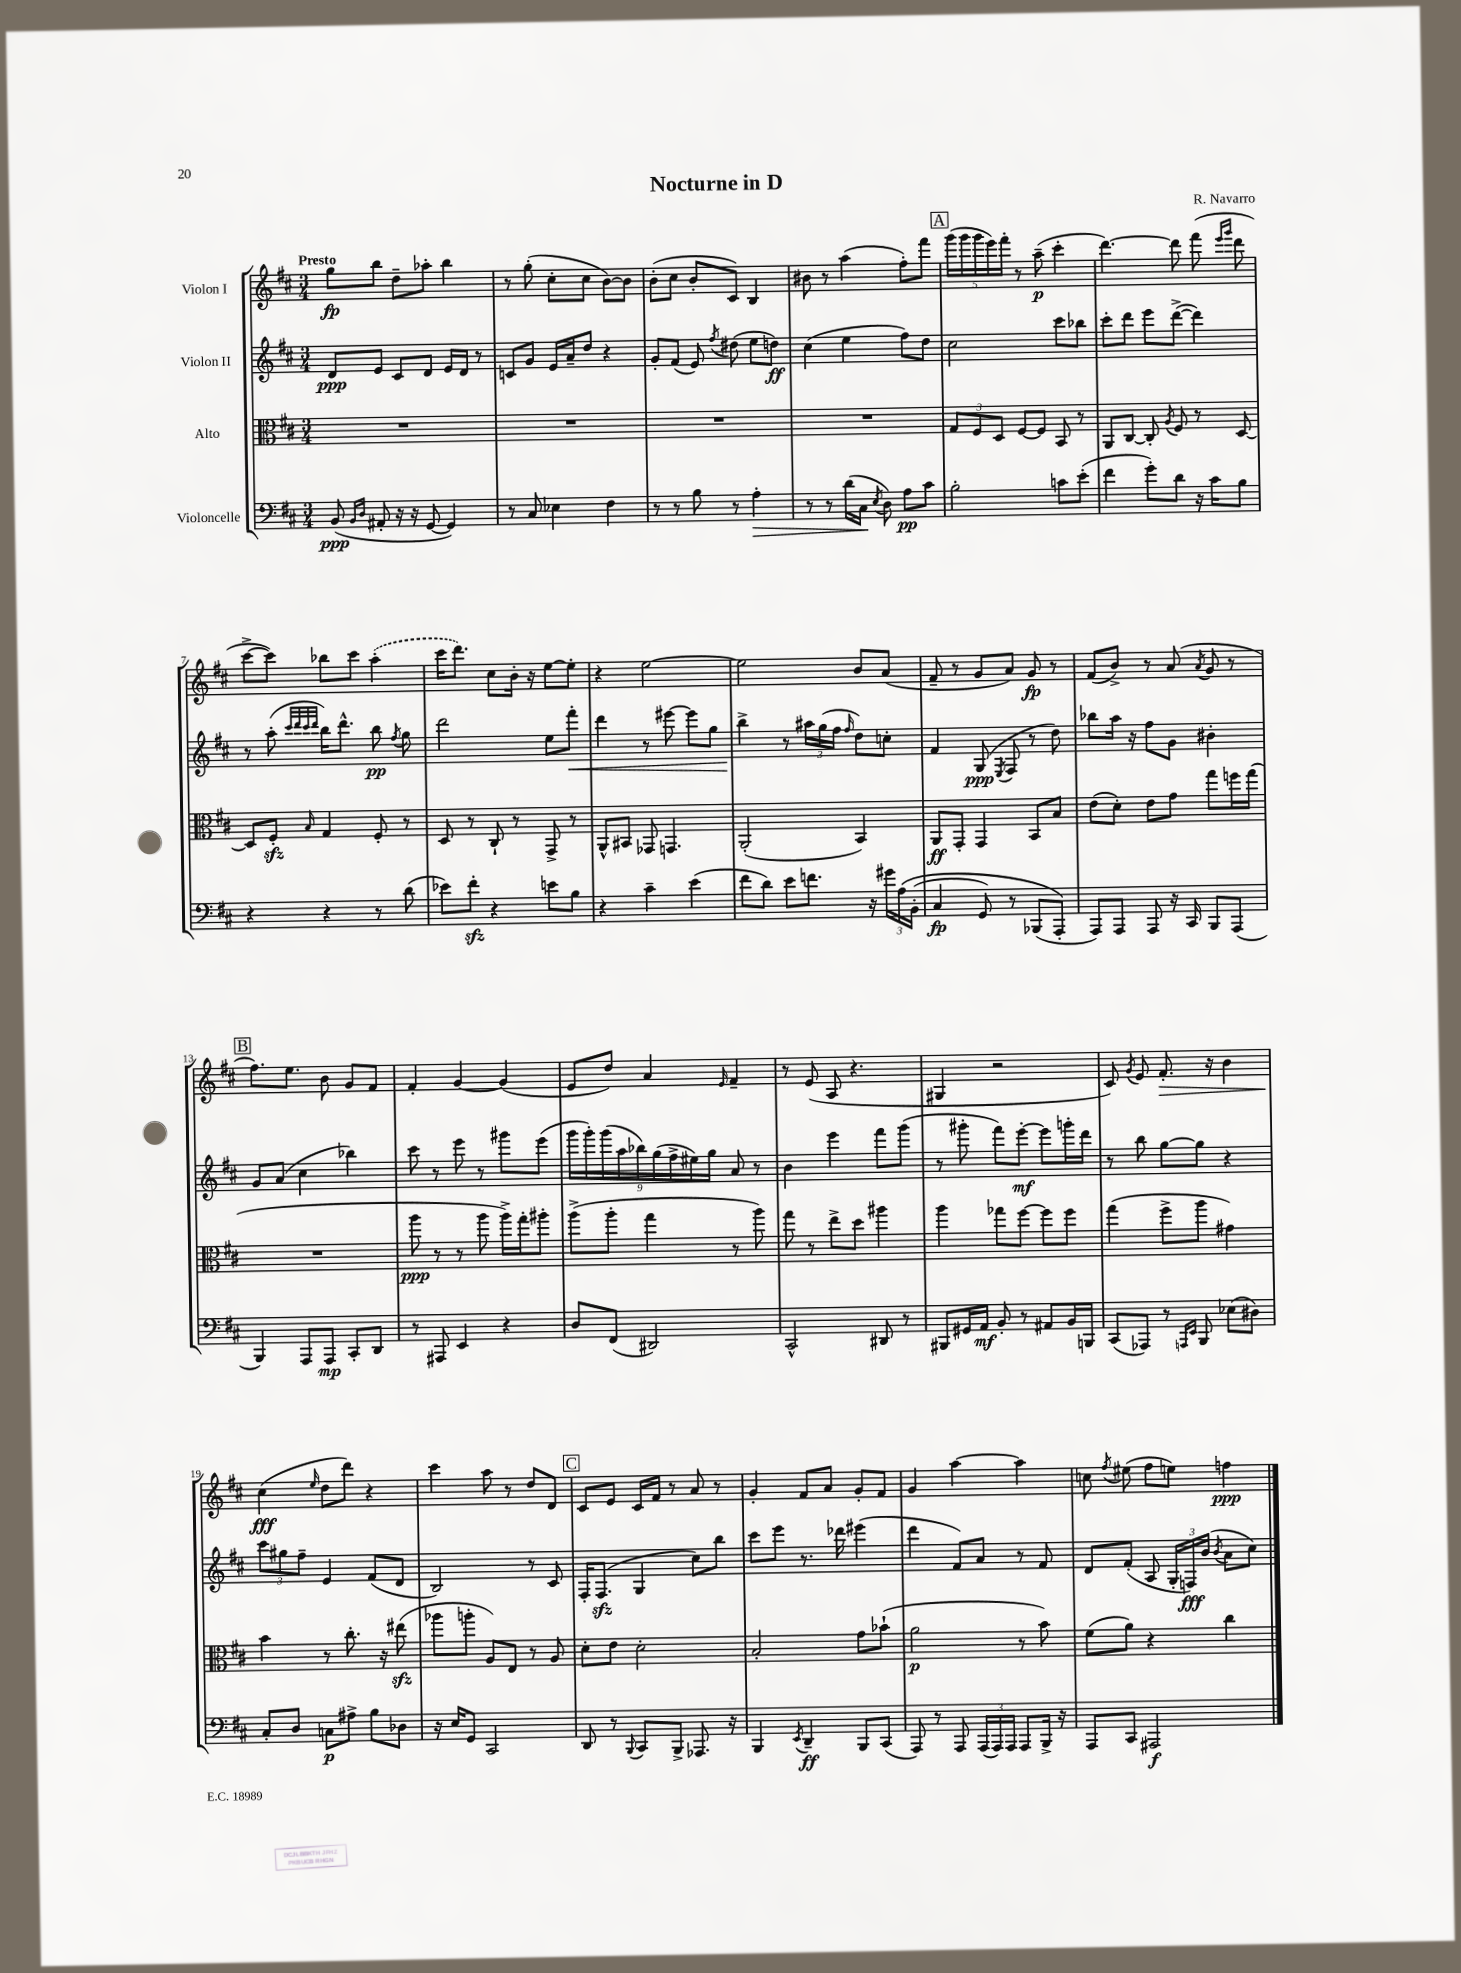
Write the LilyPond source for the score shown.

\header { title = "Nocturne in D" composer = "R. Navarro" }
<<
\new StaffGroup <<
\new Staff = "s0" \with { instrumentName = "Violon I" } {
    \clef treble \key d \major \numericTimeSignature \time 3/4 \tempo "Presto"
    \autoBeamOff g''8[\fp b''8] d''8[-- aes''8]-. b''4 |
    r8 g''8-.( cis''8[-. cis''8] b'8[~) b'8] |
    b'8[-.( cis''8] b'8[-. cis'8]) b4 |
    bis'8 r8 a''4( fis''8[-.) fis'''8] |
    \mark \markup { \box "A" } \tuplet 5/4 { g'''16[( g'''16 g'''16 e'''16) fis'''16]-. } r8 a''8--\p( cis'''4-. |
    d'''4.~) d'''8 fis'''8( \grace { e'''16[ g'''16] } d'''8 |
    cis'''8[~-> cis'''8]) bes''8[ cis'''8] \once \slurDashed a''4-.( |
    cis'''16[ d'''8.]) cis''8[ b'16]-. r16 e''8[~ e''8]-. |
    r4 e''2~ |
    e''2 b'8[ a'8]( |
    fis'8-- r8 g'8[ a'8]) g'8\fp r8 |
    fis'8[( b'8]->) r8 a'8( \acciaccatura { a'8 } g'8 r8 |
    \mark \markup { \box "B" } fis''8.[) e''8.] b'8 g'8[ fis'8] |
    fis'4-. g'4~ g'4( |
    e'8[ d''8]) a'4 \grace { e'16 } fis'4-- |
    r8 e'8( a8 r4. |
    gis4 r2 |
    cis'8) \acciaccatura { g'8 } e'8 fis'8.-.\> r16 b'4 |
    cis''4\fff\!( \grace { e''16 } d''8[ d'''8]) r4 |
    cis'''4 a''8 r8 d''8[ d'8] |
    \mark \markup { \box "C" } cis'8[ e'8] cis'16[ fis'16] r8 a'8 r8 |
    g'4-. fis'8[ a'8] g'8[-. fis'8] |
    g'4 a''4~ a''4 |
    c''8 \acciaccatura { fis''8 } eis''8( fis''8[ e''8]) f''4\ppp \bar "|." |
}
\new Staff = "s1" \with { instrumentName = "Violon II" } {
    \clef treble \key d \major \numericTimeSignature \time 3/4
    \autoBeamOff d'8[\ppp e'8] cis'8[ d'8] e'16[ d'16] r8 |
    c'8[ g'8] e'16[ a'16-- d''8] r4 |
    g'8[-. fis'8]( e'8) \acciaccatura { fis''8 } dis''8( e''8[ d''8]\ff) |
    cis''4( e''4 fis''8[) d''8] |
    \mark \markup { \box "A" } cis''2 cis'''8[ bes''8] |
    cis'''8[-. d'''8] e'''8[ d'''8]~->( d'''4) |
    r8 a''8-.( \grace { cis'''32[ d'''32 cis'''32 d'''32] } b''16[) d'''8.]-^ b''8\pp \acciaccatura { fis''8 } g''8 |
    d'''2 e''8[ fis'''8]-.\< |
    d'''4 r8 eis'''8~ eis'''8[ g''8] |
    b''4->\! r8 \tuplet 3/2 { ais''16[ g''16( fis''16] } \grace { fis''16 } d''8[) c''8]-. |
    fis'4 g8\ppp( \acciaccatura { e8 } fis8 r8 d''8) |
    bes''8[ a''16] r16 fis''8[ g'8] bis'4-. |
    \mark \markup { \box "B" } g'8[ a'8]( cis''4 bes''4) |
    cis'''8 r8 e'''8 r8 gis'''8[ e'''8]( |
    \tuplet 9/8 { g'''16[ g'''16-.) g'''16( a''16 bes''16) g''16( fis''16-> eis''16) g''16] } a'8 r8 |
    b'4 e'''4 fis'''8[ g'''8]( |
    r8 gis'''8-. fis'''8[) e'''8]~-.\mf e'''8[ g'''16-. d'''16] |
    r8 b''8 g''8[~ g''8] r4 |
    \tuplet 3/2 { cis'''8[ gis''8 fis''8]-- } e'4 fis'8[( d'8] |
    b2) r8 cis'8 |
    \mark \markup { \box "C" } fis16[-. fis8.]\sfz( g4 cis''8[) b''8] |
    cis'''8[ e'''8] r8. des'''16 eis'''4( |
    d'''4 fis'8[) a'8] r8 fis'8 |
    d'8[ fis'8]-.( a8 \tuplet 3/2 { g16[-. f16\fff) b'16]( } \acciaccatura { b'8 } a'8[ cis''8]) \bar "|." |
}
\new Staff = "s2" \with { instrumentName = "Alto" } {
    \clef alto \key d \major \numericTimeSignature \time 3/4
    \autoBeamOff R2. |
    R2. |
    R2. |
    R2. |
    \mark \markup { \box "A" } \tuplet 3/2 { g8[ fis8 d8] } fis8[~ fis8] b,8 r8 |
    a,8[ cis8]~ cis8-. \acciaccatura { a8 } fis8 r8 d8~ |
    d8[ fis8]-.\sfz \grace { b16 } g4 fis8-. r8 |
    d8 r8 cis8-! r8 g,8-> r8 |
    a,8[-^ bis,8] ges,8 g,4. |
    a,2-.( b,4) |
    a,8[\ff g,8]-. g,4 b,8[ b8] |
    e'8[( d'8]-.) e'8[ g'8] g''8[ f''16 g''16]( |
    \mark \markup { \box "B" } R2. |
    a''8\ppp r8 r8 a''8 a''16[->) g''16-. ais''8]-. |
    a''8[->( a''8]-. g''4 r8 a''8) |
    g''8 r8 e''8[-> d''8] ais''4 |
    a''4 ges''8[ fis''8]~ fis''8[ fis''8] |
    g''4( fis''8[-> a''8] gis'4) |
    b'4 r8 cis''8.-. r16 eis''8\sfz( |
    aes''8[ a''8]-. a8[) e8] r8 a8 |
    \mark \markup { \box "C" } d'8[-. e'8] d'2-. |
    b2-. g'8[ bes'8]-!( |
    a'2\p r8 b'8) |
    fis'8[( a'8]) r4 cis''4 \bar "|." |
}
\new Staff = "s3" \with { instrumentName = "Violoncelle" } {
    \clef bass \key d \major \numericTimeSignature \time 3/4
    \autoBeamOff b,8\ppp( \grace { b,16[ d16] } ais,8-. r16 r16 g,8~ g,4) |
    r8 cis8 ees4 fis4 |
    r8 r8 b8 r8 a4-.\> |
    r8 r8 d'16[( cis16]\! \acciaccatura { e8 } d8) a8[\pp cis'8] |
    \mark \markup { \box "A" } b2-. c'8[ e'8]-.( |
    fis'4 g'8[-.) d'8] r16 cis'16[ b8] |
    r4 r4 r8 d'8( |
    ees'8[) fis'8]-.\sfz r4 e'8[ b8] |
    r4 cis'4-- e'4( |
    fis'8[ d'8]) e'8[ f'8.] r16 \tuplet 3/2 { gis'16[ a16\( b,16]-.( } |
    cis4\fp g,8) r8 bes,,8[( a,,8]-.\) |
    a,,8[) a,,8] a,,8 r16 cis,16 b,,8[ a,,8]( |
    \mark \markup { \box "B" } b,,4) a,,8[ a,,8]\mp cis,8[-. d,8] |
    r8 ais,,8 e,4 r4 |
    d8[ fis,8]( dis,2) |
    cis,2-^ dis,8 r8 |
    bis,,8[ gis,16 a,16]\mf b,8-. r8 ais,8[ b,16 b,,16] |
    cis,8[( aes,,8]) r8 \grace { a,,16[ e,16] } b,,8 ees8[( dis8]) |
    cis8[-. d8] c8[\p ais8]-> b8[ des8] |
    r16 e16[ g,8] cis,2 |
    \mark \markup { \box "C" } d,8 r8 \appoggiatura { b,,8 } cis,8[ b,,8]-> aes,,8. r16 |
    b,,4 \acciaccatura { e,8 } d,4--\ff b,,8[ cis,8]( |
    a,,8) r8 a,,8 \tuplet 3/2 { a,,16[( a,,16) a,,16] } a,,8[ b,,16]-> r16 |
    a,,8[ cis,8] ais,,2\f \bar "|." |
}
>>
>>
